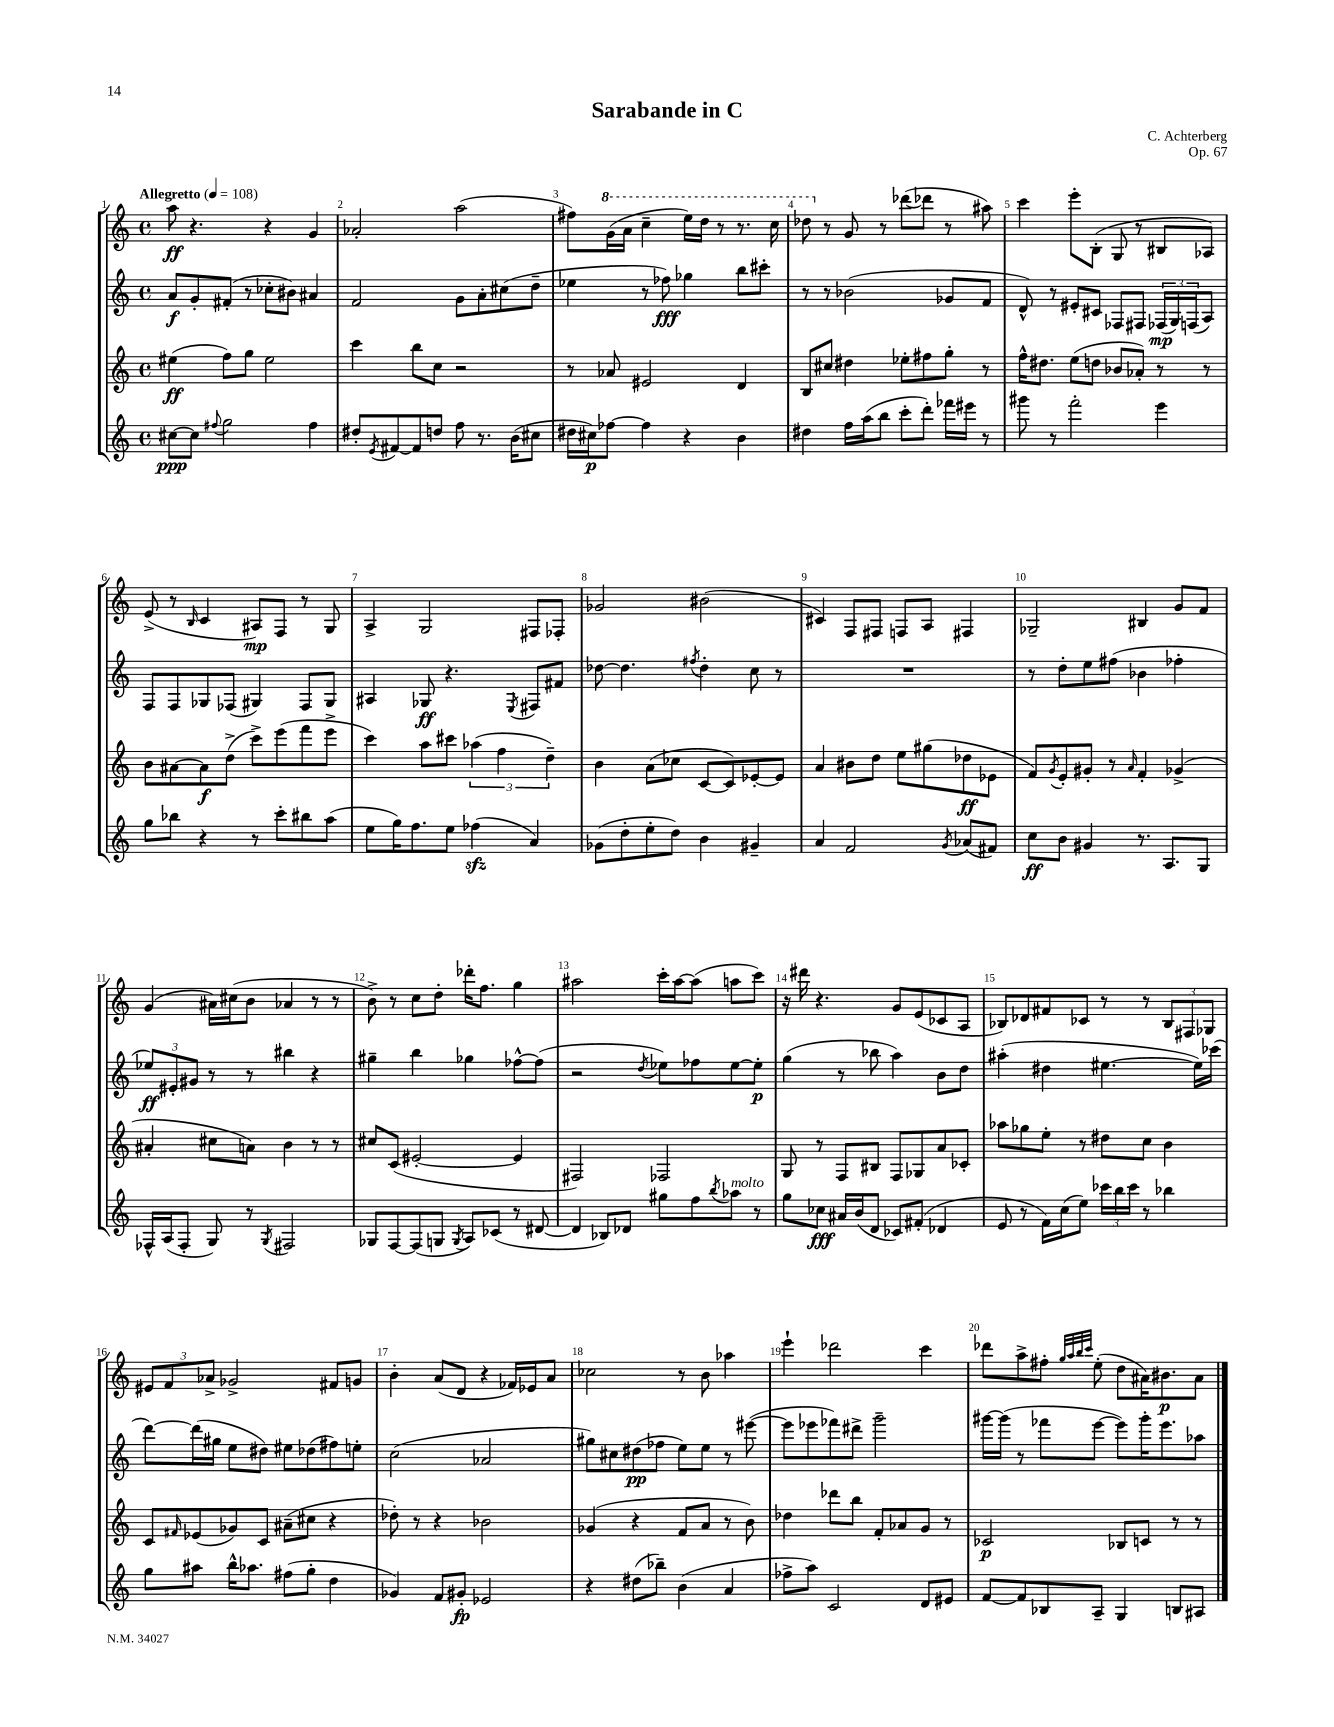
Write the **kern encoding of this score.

**kern	**dynam	**kern	**dynam	**kern	**dynam	**kern	**dynam
*part4	*part4	*part3	*part3	*part2	*part2	*part1	*part1
*staff4	*staff4	*staff3	*staff3	*staff2	*staff2	*staff1	*staff1
*clefG2	*	*clefG2	*	*clefG2	*	*clefG2	*
*k[]	*	*k[]	*	*k[]	*	*k[]	*
*M4/4	*	*M4/4	*	*M4/4	*	*M4/4	*
*met(c)	*	*met(c)	*	*met(c)	*	*met(c)	*
*MM108	*	*MM108	*	*MM108	*	*MM108	*
=1	=1	=1	=1	=1	=1	=1	=1
!	!	!	!	!	!	!LO:TX:a:B:t=Allegretto	!
[8cc#X\L	ppp	(4ee#X\	ff	8a/L	f	8aa\	ff
8cc#\J]	.	.	.	8g'/	.	4.r	.
8qqff#X/	.	.	.	.	.	.	.
2gg\	.	8ff\L)	.	(8f#X'/J	.	.	.
.	.	8gg\J	.	8r	.	.	.
.	.	2ee#\	.	8cc-X'\L	.	4r	.
.	.	.	.	8b#X\J)	.	.	.
4ff#\	.	.	.	4a#X/	.	4g/	.
=2	=2	=2	=2	=2	=2	=2	=2
8dd#X'/L	.	4ccc\	.	2f/	.	2a-X'/	.
8qe/	.	.	.	.	.	.	.
[8f#X/	.	.	.	.	.	.	.
8f#/]	.	8bb\L	.	.	.	.	.
8ddn/J	.	8cc\J	.	.	.	.	.
8ff\	.	2r	.	8g\L	.	(2aa\	.
8.r	.	.	.	8a'\	.	.	.
.	.	.	.	(8cc#X\	.	.	.
(16b\KL	.	.	.	.	.	.	.
8cc#X\J	.	.	.	8dd~\J	.	.	.
=3	=3	=3	=3	=3	=3	=3	=3
16dd#X\LL	.	8r	.	4ee-X\	.	8ff#X\L)	.
16cc#X\J)	p	.	.	.	.	.	.
*	*	*	*	*	*	*8va	*
[8ff-X\J	.	8a-X/	.	.	.	(16gg\L	.
.	.	.	.	.	.	16aa\JJ	.
4ff-\]	.	2e#X/	.	8r	.	4ccc~\	.
.	.	.	.	8ff-X\)	fff	.	.
4r	.	.	.	4gg-X\	.	16eee\LL)	.
.	.	.	.	.	.	16ddd\JJ	.
.	.	.	.	.	.	8r	.
4b\	.	4d/	.	8bb\L	.	8.r	.
.	.	.	.	8ccc#X'\J	.	.	.
.	.	.	.	.	.	16ccc\	.
=4	=4	=4	=4	=4	=4	=4	=4
4dd#X\	.	8B/L	.	8r	.	8ddd-X\	.
*	*	*	*	*	*	*X8va	*
.	.	8cc#X/J	.	8r	.	8r	.
16ff\LL	.	4dd#X\	.	(2b-X\	.	8g/	.
(16aa\J	.	.	.	.	.	.	.
8bb\J	.	.	.	.	.	8r	.
8ccc'\L	.	8ee-X'\L	.	.	.	([8ddd-X\L	.
8ddd'\J)	.	8ff#X\	.	.	.	8ddd-X\J]	.
16fff-X\LL	.	8gg'\J	.	8g-X/L	.	8r	.
16eee#X\JJ	.	.	.	.	.	.	.
8r	.	8r	.	8f/J	.	8aa#X\)	.
=5	=5	=5	=5	=5	=5	=5	=5
8ggg#X\	.	16ff^^\KL	.	8d^^/)	.	4ccc\	.
.	.	8.dd#X\J	.	.	.	.	.
8r	.	.	.	8r	.	.	.
2fff'\	.	(8ee\L	.	8e#X'/L	.	8eee'\L	.
.	.	8ddn\J	.	8c#X/J	.	(8B'\J	.
.	.	8b-X/L	.	8F-X/L	.	8G/	.
.	.	8a-X'/J)	.	8F#X/J	.	8r	.
4eee\	.	8r	.	(24F-X/LL	mp	8B#X/L	.
.	.	.	.	24G/)	.	.	.
.	.	.	.	(24Fn/J	.	.	.
.	.	8r	.	8A/J)	.	8A-X/J)	.
!!LO:LB:g=z
=6	=6	=6	=6	=6	=6	=6	=6
8gg\L	.	8b\L	.	8F/L	.	(8e^/	.
8bb-X\J	.	[8a#X\	.	8F/	.	8r	.
.	.	.	.	.	.	16qqB/	.
4r	.	8a#\]	f	8G-X/	.	4c/	.
.	.	(8dd^\J	.	(8F-X/J	.	.	.
8r	.	8ccc^\L)	.	4G#X/)	.	8A#X/L)	mp
8ccc'\L	.	(8eee\	.	.	.	8F/J	.
8bb#X\	.	8fff\	.	8F-/L	.	8r	.
(8aa\J	.	8eee^\J	.	8G#/J	.	8G/	.
=7	=7	=7	=7	=7	=7	=7	=7
8ee\L	.	4ccc\)	.	4A#X/	.	4A^/	.
16gg\K)	.	.	.	.	.	.	.
8.ff\	.	.	.	.	.	.	.
.	.	8aa\L	.	8G-X/	ff	2G/	.
8ee\J	.	8ccc#X\J	.	4.r	.	.	.
(4ff-Xzz\	.	(6aa-X\	.	.	.	.	.
.	.	6ff\	.	.	.	.	.
.	.	.	.	8qE/	.	.	.
4a/)	.	.	.	8F#X/L	.	8F#X/L	.
.	.	6dd~\)	.	.	.	.	.
.	.	.	.	8f#X/J	.	8F-X'/J	.
=8	=8	=8	=8	=8	=8	=8	=8
(8g-X\L	.	4b\	.	[8dd-X\	.	2g-X/	.
8dd'\	.	.	.	4.dd-\]	.	.	.
8ee'\	.	(8a\L	.	.	.	.	.
8dd\J)	.	8cc-X\J	.	.	.	.	.
.	.	.	.	8qff#X/	.	.	.
4b\	.	[8c/L	.	4dd-'\	.	(2b#X\	.
.	.	8c/])	.	.	.	.	.
4g#X~/	.	[8e-X'/	.	8cc\	.	.	.
.	.	8e-/J]	.	8r	.	.	.
=9	=9	=9	=9	=9	=9	=9	=9
4a/	.	4a/	.	1r	.	4c#X/)	.
2f/	.	8b#X\L	.	.	.	8F/L	.
.	.	8dd\J	.	.	.	8F#X/J	.
.	.	8ee\L	.	.	.	8Fn/L	.
.	.	(8gg#X\	.	.	.	8A/J	.
8qg/	.	.	.	.	.	.	.
(8a-X/L	.	8dd-X\	ff	.	.	4F#X/	.
8f#X/J)	.	8e-X\J	.	.	.	.	.
=10	=10	=10	=10	=10	=10	=10	=10
8cc\L	ff	8f/L)	.	8r	.	2G-X~/	.
.	.	8qg/	.	.	.	.	.
8b\J	.	8e'/	.	8dd'\L	.	.	.
4g#X/	.	8g#X'/J	.	8ee\	.	.	.
.	.	8r	.	(8ff#X\J	.	.	.
.	.	16qqa/	.	.	.	.	.
8.r	.	4f'/	.	4b-X\	.	4B#X/	.
8.A/L	.	.	.	.	.	.	.
.	.	(4g-X^/	.	4ff-X'\	.	8g/L	.
8G/J	.	.	.	.	.	8f/J	.
!!LO:LB:g=z
=11	=11	=11	=11	=11	=11	=11	=11
16F-X^^/LL	.	4a#X'/	.	12ee-X/L)	ff	(4g/	.
(16A/J	.	.	.	.	.	.	.
.	.	.	.	12e#X'/	.	.	.
8F-'/J	.	.	.	.	.	.	.
.	.	.	.	12g#X/J	.	.	.
8G/)	.	8cc#X\L	.	8r	.	16a#X\LL)	.
.	.	.	.	.	.	(16cc#X\J	.
8r	.	8an\J)	.	8r	.	8b\J	.
8qG/	.	.	.	.	.	.	.
2F#X/	.	4b\	.	4bb#X\	.	4a-X/	.
.	.	8r	.	4r	.	8r	.
.	.	8r	.	.	.	8r	.
=12	=12	=12	=12	=12	=12	=12	=12
8G-X/L	.	8cc#X/L	.	4gg#X~\	.	8b^\)	.
[8F/	.	(8c/J	.	.	.	8r	.
(8F/]	.	[2e#X'/	.	4bb\	.	8cc\L	.
8Gn/J	.	.	.	.	.	8dd'\J	.
8qG/	.	.	.	.	.	.	.
8A/L)	.	.	.	4gg-X\	.	16ddd-X'\KL	.
.	.	.	.	.	.	8.ff\J	.
(8c-X/J	.	.	.	.	.	.	.
8r	.	4e#/]	.	[8ff-X^^\L	.	4gg\	.
[8d#X/	.	.	.	(8ff-\J]	.	.	.
=13	=13	=13	=13	=13	=13	=13	=13
4d#/]	.	2F#X/)	.	2r	.	2aa#X\	.
8B-X/L)	.	.	.	.	.	.	.
8d-X/J	.	.	.	.	.	.	.
.	.	.	.	8qdd/	.	.	.
8gg#X\L	.	2F-X/	.	8ee-X\L)	.	16ccc'\LL	.
.	.	.	.	.	.	[16aa#\J	.
8ff\	.	.	.	8ff-X\	.	(8aa#\J]	.
8qbb/	.	.	.	.	.	.	.
!LO:TX:a:i:t=molto	!	!	!	!	!	!	!
8aa-X\J	.	.	.	[8ee-\	.	8aan\L	.
8r	.	.	.	8ee-'\J]	p	8ccc\J)	.
=14	=14	=14	=14	=14	=14	=14	=14
8gg\L	.	8G/	.	(4gg\	.	16r	.
.	.	.	.	.	.	16ddd#X\	.
8cc-X\J	fff	8r	.	.	.	4.r	.
16a#X/LL	.	8F/L	.	8r	.	.	.
(16b/J	.	.	.	.	.	.	.
8d/J	.	8B#X/J	.	8bb-X\	.	.	.
8c-X/L)	.	8F/L	.	4aa\)	.	8g/L	.
(8f#X'/J	.	8G-X/	.	.	.	(8e/	.
4d-X/	.	8a/	.	8b\L	.	8c-X/	.
.	.	8c-X'/J	.	8dd\J	.	8A/J	.
=15	=15	=15	=15	=15	=15	=15	=15
8e/	.	8aa-X\L	.	(4aa#X'\	.	8B-X/L)	.
8r	.	8gg-X\	.	.	.	8d-X/	.
16f\LL)	.	8ee'\J	.	4dd#X\	.	8f#X/	.
(16cc\J	.	.	.	.	.	.	.
8ee\J)	.	8r	.	.	.	8c-X/J	.
24ccc-X\LL	.	8dd#X\L	.	[4.ee#X\	.	8r	.
24bb\	.	.	.	.	.	.	.
24ccc-\JJ	.	.	.	.	.	.	.
8r	.	8cc\J	.	.	.	8r	.
4bb-X\	.	4b\	.	.	.	12B-/L	.
.	.	.	.	.	.	12F#X/	.
.	.	.	.	16ee#\LL])	.	.	.
.	.	.	.	.	.	12G-X/J	.
.	.	.	.	(16ccc-X\JJ	.	.	.
!!LO:LB:g=z
=16	=16	=16	=16	=16	=16	=16	=16
8gg\L	.	8c/L	.	[8ddd\L)	.	12e#X/L	.
.	.	.	.	.	.	12f/	.
.	.	16qqf#X/	.	.	.	.	.
8aa#X\J	.	(8e-X/	.	(16ddd\L]	.	.	.
.	.	.	.	.	.	12a-X^/J	.
.	.	.	.	16gg#X\JJ	.	.	.
16bb^^\KL	.	8g-X/)	.	8ee\L	.	2g-X^/	.
8.aa-X\J	.	.	.	.	.	.	.
.	.	8c/J	.	8dd#X\J)	.	.	.
(8ff#X\L	.	(8a#X~\L	.	8ee#X\L	.	.	.
8gg'\J	.	8cc#X\J	.	(8dd-X\	.	.	.
4dd\	.	4r	.	8ff#X\)	.	8f#X/L	.
.	.	.	.	8een'\J	.	8gn/J	.
=17	=17	=17	=17	=17	=17	=17	=17
4g-X/)	.	8dd-X'\)	.	(2cc\	.	4b'\	.
.	.	8r	.	.	.	.	.
8f/L	.	4r	.	.	.	(8a/L	.
8g#X'/J	fp	.	.	.	.	8d/J	.
2e-X/	.	2b-X\	.	2a-X/	.	4r	.
.	.	.	.	.	.	16f-X/LL)	.
.	.	.	.	.	.	16e-X/J	.
.	.	.	.	.	.	8a/J	.
=18	=18	=18	=18	=18	=18	=18	=18
4r	.	(4g-X/	.	8gg#X\L)	.	2cc-X\	.
.	.	.	.	8cc#X\	.	.	.
(8dd#X\L	.	4r	.	(8dd#X\	pp	.	.
8bb-X~\J)	.	.	.	8ff-X\J	.	.	.
(4b\	.	8f/L	.	8ee\L)	.	8r	.
.	.	8a/J	.	8ee\J	.	8b\	.
4a/	.	8r	.	8r	.	4aa-X\	.
.	.	8b\)	.	([8eee#X\	.	.	.
=19	=19	=19	=19	=19	=19	=19	=19
8ff-X^\L	.	4dd-X\	.	8eee#\L]	.	4eee`\	.
8aa\J)	.	.	.	8eee-X\	.	.	.
2c/	.	8ddd-X\L	.	8fff-X\)	.	2ddd-X\	.
.	.	8bb\J	.	8ddd#X^\J	.	.	.
.	.	8f'/L	.	2ggg~\	.	.	.
.	.	8a-X/	.	.	.	.	.
8d/L	.	8g/J	.	.	.	4ccc\	.
8e#X/J	.	8r	.	.	.	.	.
=20	=20	=20	=20	=20	=20	=20	=20
[8f/L	.	2c-X/	p	[16ggg#X\LL	.	8ddd-X\L	.
.	.	.	.	(16ggg#\JJ]	.	.	.
8f/]	.	.	.	8r	.	8aa^\	.
8B-X/	.	.	.	8fff-X\L	.	8ff#X'\J	.
.	.	.	.	.	.	32qqgg/LLL	.
.	.	.	.	.	.	32qqaa/	.
.	.	.	.	.	.	32qqbb/	.
.	.	.	.	.	.	32qqccc/JJJ	.
8A~/J	.	.	.	[8eee\J	.	(8ee'\	.
4G/	.	8B-X/L	.	8eee\L])	.	8dd\L	.
.	.	8cn/J	.	16ggg#'\K	.	16a#X\K)	.
.	.	.	.	8.eee\	.	8.b#X\	p
8Bn/L	.	8r	.	.	.	.	.
8A#X/J	.	8r	.	8aa-X\J	.	8a#\J	.
==	==	==	==	==	==	==	==
*-	*-	*-	*-	*-	*-	*-	*-
